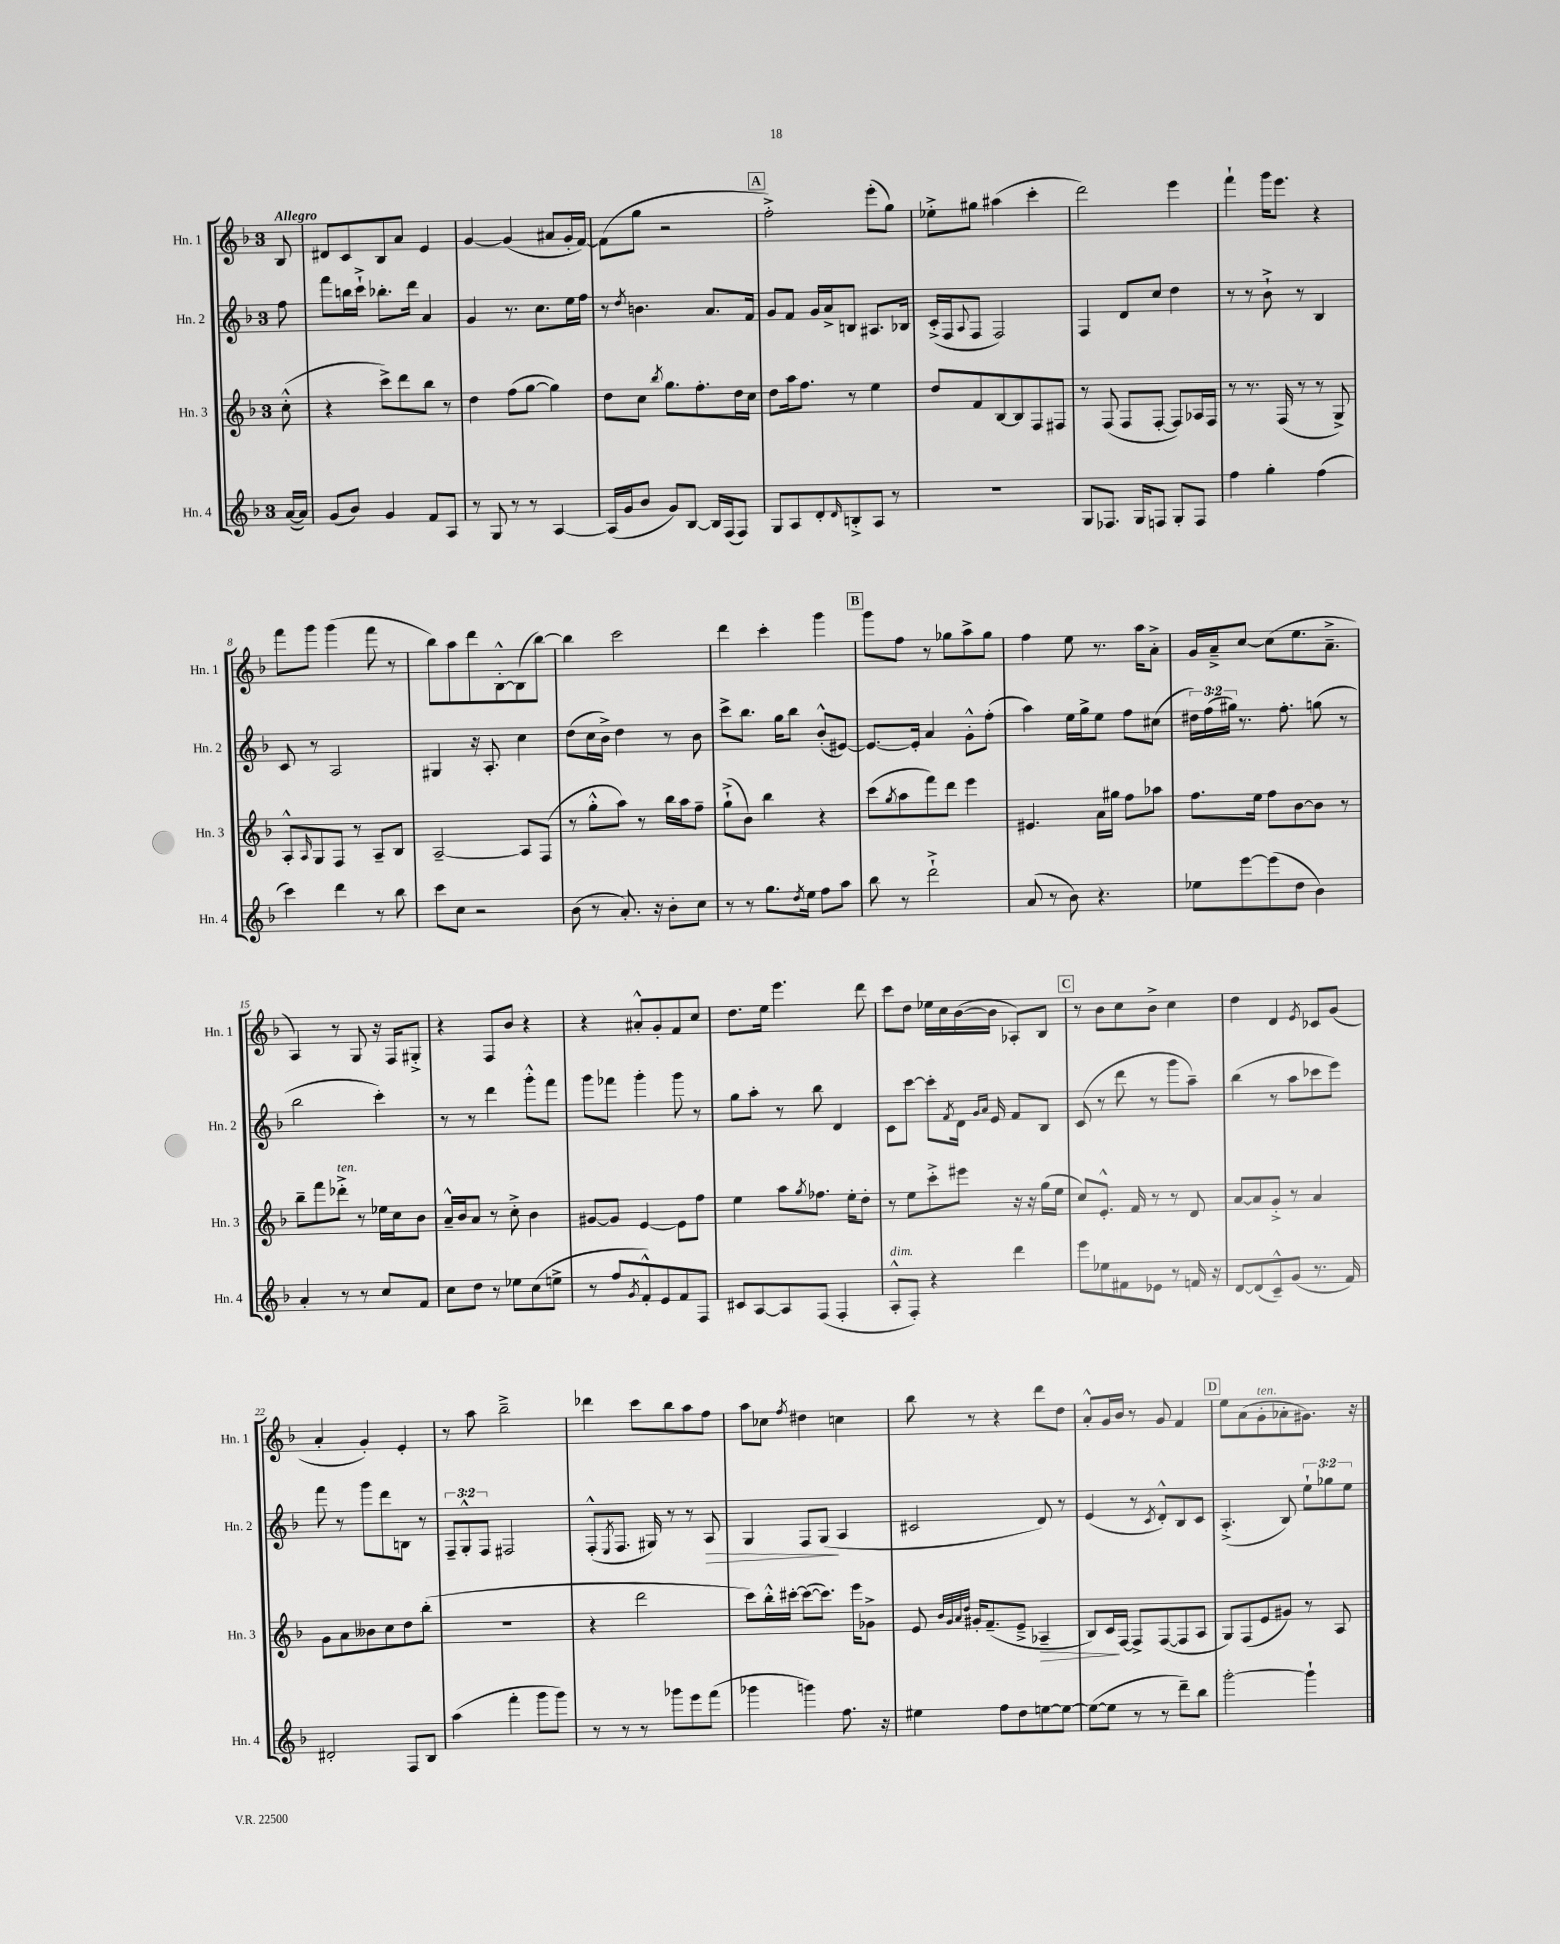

**kern	**kern	**kern	**kern
*staff4	*staff3	*staff2	*staff1
*clefG2	*clefG2	*clefG2	*clefG2
*k[b-]	*k[b-]	*k[b-]	*k[b-]
*M3/4	*M3/4	*M3/4	*M3/4
([16a/LL	(8cc'^^\	8ff\	8B-/
16a/]JJ)	.	.	.
=	=	=	=
(8g/L	4r	8fff\L	8d#/L
8b-/J)	.	16bb\L	8c/
.	.	16ccc`^\JJ	.
4g/	8ccc^\L)	8.bb-'\L	8B-/
.	8ddd\	.	8a/J
.	.	16ddd\Jk	.
8f/L	8bb-\J	4a/	4e/
8A/J	8r	.	.
=	=	=	=
8r	4dd\	4g/	[4g/
8G/	.	.	.
8r	(8ff\L	8.r	(4g/]
8r	[8gg\J	.	.
.	.	8.cc\L	.
[4A/	4gg\])	.	8a#/L
.	.	16ee\L	16g'/L
.	.	16ff\JJ	[16f/JJ)
=	=	=	=
(16A/]LL	8dd\L	8r	(8f\]L
16g/J	.	.	.
.	.	8qdd/	.
8b-/J	8cc\J	4.b\	8gg\J
.	8qbb-/	.	.
8g/L)	8.gg\L	.	2r
[8B-/J	.	.	.
.	8.ff'\	.	.
16B-/]LL	.	8.a/L	.
(16F/J	.	.	.
8F/J)	16dd\L	.	.
.	16cc\JJ	16f/Jk	.
=	=	=	=
8G/L	8dd\L	8g/L	2ff'^\)
8A/	16aa\k	8f/J	.
.	8.ff\J	.	.
8d'/	.	16g/LL	.
.	.	16a^/J	.
16qqd/	.	.	.
8B'^/	8r	8B/J	.
8A/J	4ee\	8.A#/L	(8eee'\L
8r	.	.	8gg\J)
.	.	16B-/Jk	.
=	=	=	=
2.r	8dd/L	(16c'^/LL	8ee-'^\L
.	.	16F/J	.
.	.	8qqA/	.
.	8f/	8F/J	8gg#\J
.	[8B-/	2F/)	(4aa#\
.	8B-/]	.	.
.	8F/	.	4ccc'\
.	8F#/J	.	.
=	=	=	=
8G/L	8r	4F/	2ddd\)
8.F-/J	(8F/	.	.
.	8F/L	8d/L	.
16G/LK	.	.	.
8F/J	[8F'/J	8cc/J	.
8G'/L	8F/]L)	4dd\	4eee\
8F/J	16A-/L	.	.
.	16F/JJ	.	.
=	=	=	=
4ff\	8r	8r	4fff`\
.	8.r	8r	.
4gg'\	.	8b-`^\	16ggg\LK
.	(16F/	.	8.eee\J
.	8r	8r	.
(4ff\	8r	4B-/	4r
.	8G^/)	.	.
=	=	=	=
4ccc\)	8A'^^/L	8c/	8fff\L
.	16qqA/	.	.
.	8G/	8r	8ggg\J
4ddd\	8F/J	2A/	(4ggg\
.	8r	.	.
8r	8A~/L	.	8fff\
8bb-\	8B-/J	.	8r
=	=	=	=
8ccc\L	[2A~/	4G#/	8bb-\L)
8cc\J	.	.	8aa\
2r	.	16r	8ddd\
.	.	8.A'/	.
.	.	.	[8B-'^^\
.	8A/]L	4cc\	(8B-\]
.	(8F/J	.	[8bb-\J)
=	=	=	=
(8b-\	8r	(8dd\L	4bb-\]
8r	8gg'^^\L	16cc\L	.
.	.	16b-^\JJ)	.
8.a'/)	8aa\J)	4dd\	2ccc\
.	8r	.	.
16r	.	.	.
8b-'\L	16bb-\LL	8r	.
.	16aa\J	.	.
8cc\J	8ff~\J	8b-\	.
=	=	=	=
8r	(8gg`^\L	8ccc^\L	4ddd\
8r	8b-\J)	8.bb-\J	.
8.gg\L	4bb-\	.	4ccc'\
.	.	16gg\LK	.
.	.	8bb-\J	.
8qdd/	.	.	.
16ee\Jk	.	.	.
8ff\L	4r	(8b-'^^/L	4ggg\
8aa\J	.	[8e#/J)	.
=	=	=	=
8bb-\	(8ccc\L	8.e#/_L	8ggg\L
.	8qgg/	.	.
8r	8aa\	.	8ff\J
.	.	16e#'/]Jk	.
2ddd`^\	8fff\)	4a/	8r
.	8ddd\J	.	8gg-\L
.	4eee\	8g'^^\L	8aa^\
.	.	(8ff'\J	8gg-\J
=	=	=	=
(8a/	4.e#/	4aa\)	4ff\
8r	.	.	.
8b-\)	.	16ee\LL	8ee\
.	.	16gg^\J	.
4.r	16a\LL	8ee\J	8.r
.	16gg#\JJ	.	.
.	8ff\L	8ff\L	.
.	.	.	16aa\LK
.	8aa-\J	(8cc#\J	8a'^\J
=	=	=	=
8ee-\L	8.ff\L	24dd#\LL)	16g/LL
.	.	(24ff\	.
.	.	.	16a~^/J
.	.	24gg#\JJ)	.
[8eee\	.	8.r	[8cc/J
.	16ee\Jk	.	.
(8eee\]	8ff\L	.	(8cc\]L
.	.	8.ff'\	.
8dd\J	[8b-\	.	8.ee\
4b-\)	8b-\]J	(8gg\	.
.	.	.	8.a~^\J
.	8r	8r	.
=	=	=	=
4a'/	8bb-~\L	2bb-\	4A/)
.	8fff\	.	.
8r	8ddd-'^\J	.	8r
8r	8r	.	8G/
8cc/L	16ee-\LL	4ccc'\)	16r
.	16cc\J	.	16F/LK
8f/J	8b-\J	.	8G#'^/J
=	=	=	=
8cc\L	16a~^^/LL	8r	4r
.	16b-/J	.	.
8dd\J	8a/J	8r	.
8r	8r	4ddd\	8F/L
8ee-\L	8cc'^\	.	8b-/J
(8cc\	4b-\	8ggg'^^\L	4r
8ee^\J	.	8fff\J	.
=	=	=	=
8r	[8g#/L	8ggg\L	4r
8ff/L	8g#/]J	8fff-\J	.
8qg/	.	.	.
8f'^^/)	[4e/	4ggg'\	8a#'^^/L
8e/	.	.	8g'/
8f/	8e\]L	8ggg\	8f/
8F/J	8ff\J	8r	8cc/J
=	=	=	=
8c#/L	4ee\	8gg\L	8.dd\L
[8A/	.	8aa'\J	.
.	.	.	16ee\Jk
8A/]	8aa\L	8r	4.eee\
.	8qgg/	.	.
(8F/J	8.ff-\J	8bb-\	.
4F'/	.	4d/	.
.	16ee'\LK	.	.
.	8dd'\J	.	8ddd\
=	=	=	=
8A'^^/L	8r	8c\L	8ccc\L
8F'/J)	8ee\L	[8ccc\J	8dd\J
4r	8ccc'^\	8ccc'\]L	16ee-\LL
.	.	.	16cc\
.	.	8qf/	.
.	8eee#\J	16d\Jk	([16b-\
.	.	16qqg/LL	.
.	.	16qqa/JJ	.
.	.	16e/	16b-\]JJ
4ddd\	16r	8f/L	8A-'/L)
.	16r	.	.
.	(16gg\LL	8B-/J	8B-/J
.	16ee\JJ	.	.
=	=	=	=
8eee\L	8cc/L)	(8c/	8r
8ee-\	8.e'^^/J	8r	8b-\L
8f#\	.	8ddd\	8cc\
.	16f/	.	.
8e-\J	8r	8r	8b-^\J
8r	8r	8ggg\L	4cc\
16f/	8d/	8aa~\J)	.
16r	.	.	.
=	=	=	=
[8d/L	[8a/L	(4bb-\	4dd\
(8d/]	8a/]	.	.
8c~^^/)	8g'^/J	8r	4d/
(8g/J	8r	8aa\L	.
.	.	.	8qe/
8.r	4a/	8ccc-\	8c-/L
.	.	8eee\J)	(8g/J
16f/)	.	.	.
=	=	=	=
2d#'/	8g\L	8fff\	4a'/
.	8a\	8r	.
.	8b--\	8ggg\L	4g'/)
.	8cc\	8ddd\	.
8F/L	8dd\	8B\J	4e'/
8B-/J	(8bb-'\J	8r	.
=	=	=	=
(4aa\	2.r	12F~/L	8r
.	.	12G'^^/	.
.	.	.	8aa\
.	.	12F/J	.
4fff'\	.	2F#/	2bb-~^\
8ggg\L	.	.	.
8ggg\J)	.	.	.
=	=	=	=
8r	4r	(8F'^^/L	4ddd-\
.	.	8qE/	.
8r	.	8.F/J	.
8r	2ddd\	.	8ccc\L
.	.	16G#/)	.
8ggg-\L	.	8r	8bb-\
8eee\	.	8r	8aa\
(8fff\J	.	8A/	8ff\J
=	=	=	=
4ggg-\	8ccc\L)	4G/	8aa\L
.	16bb-'^^\L	.	8cc-\J
.	[16ccc#'\JJ	.	.
.	.	.	8qff/
4ggg\)	(8ccc#\_L	8F/L	4dd#\
.	8.ccc#\]J)	(8G/J	.
8.ff\	.	4A/	4cc\
.	16eee\LK	.	.
.	8g-^\J	.	.
16r	.	.	.
=	=	=	=
4ee#\	8e/	2c#/	8bb-\
.	32qqb-/LLL	.	.
.	32qqg/	.	.
.	32qqa/	.	.
.	32qqdd/JJJ	.	.
.	16g#'/LK	.	8r
.	(8.f~/	.	.
8ff\L	.	.	4r
8dd\	8e~^/J	.	.
[8ee\	4A-~/	8d/)	8ddd\L
8ee\_J	.	8r	8dd\J
=	=	=	=
(8ee\_L	8B-/L)	(4e/	8a'^^/L
8ee\]J	16c/L	.	16g/L
.	[16F/JJ	.	16b-/JJ
8r	8F^/]L	8r	8r
.	.	8qc/	.
8r	([8F/	8d'^^/L)	8g/
8ddd~\L)	8F/]	8B-/	4f/
8bb-\J	8A/J	8c/J	.
=	=	=	=
[2ggg'\	8G/L)	(4.A'^/	8ee\L
.	(8F/	.	(8a\
.	8e/	.	8g'\
.	8g#/J)	8B-/)	8a-'\
4ggg`\]	8r	12ee`\L	8.g#\J)
.	.	12gg-\	.
.	8A/	.	.
.	.	12ee\J	.
.	.	.	16r
==	==	==	==
*-	*-	*-	*-
